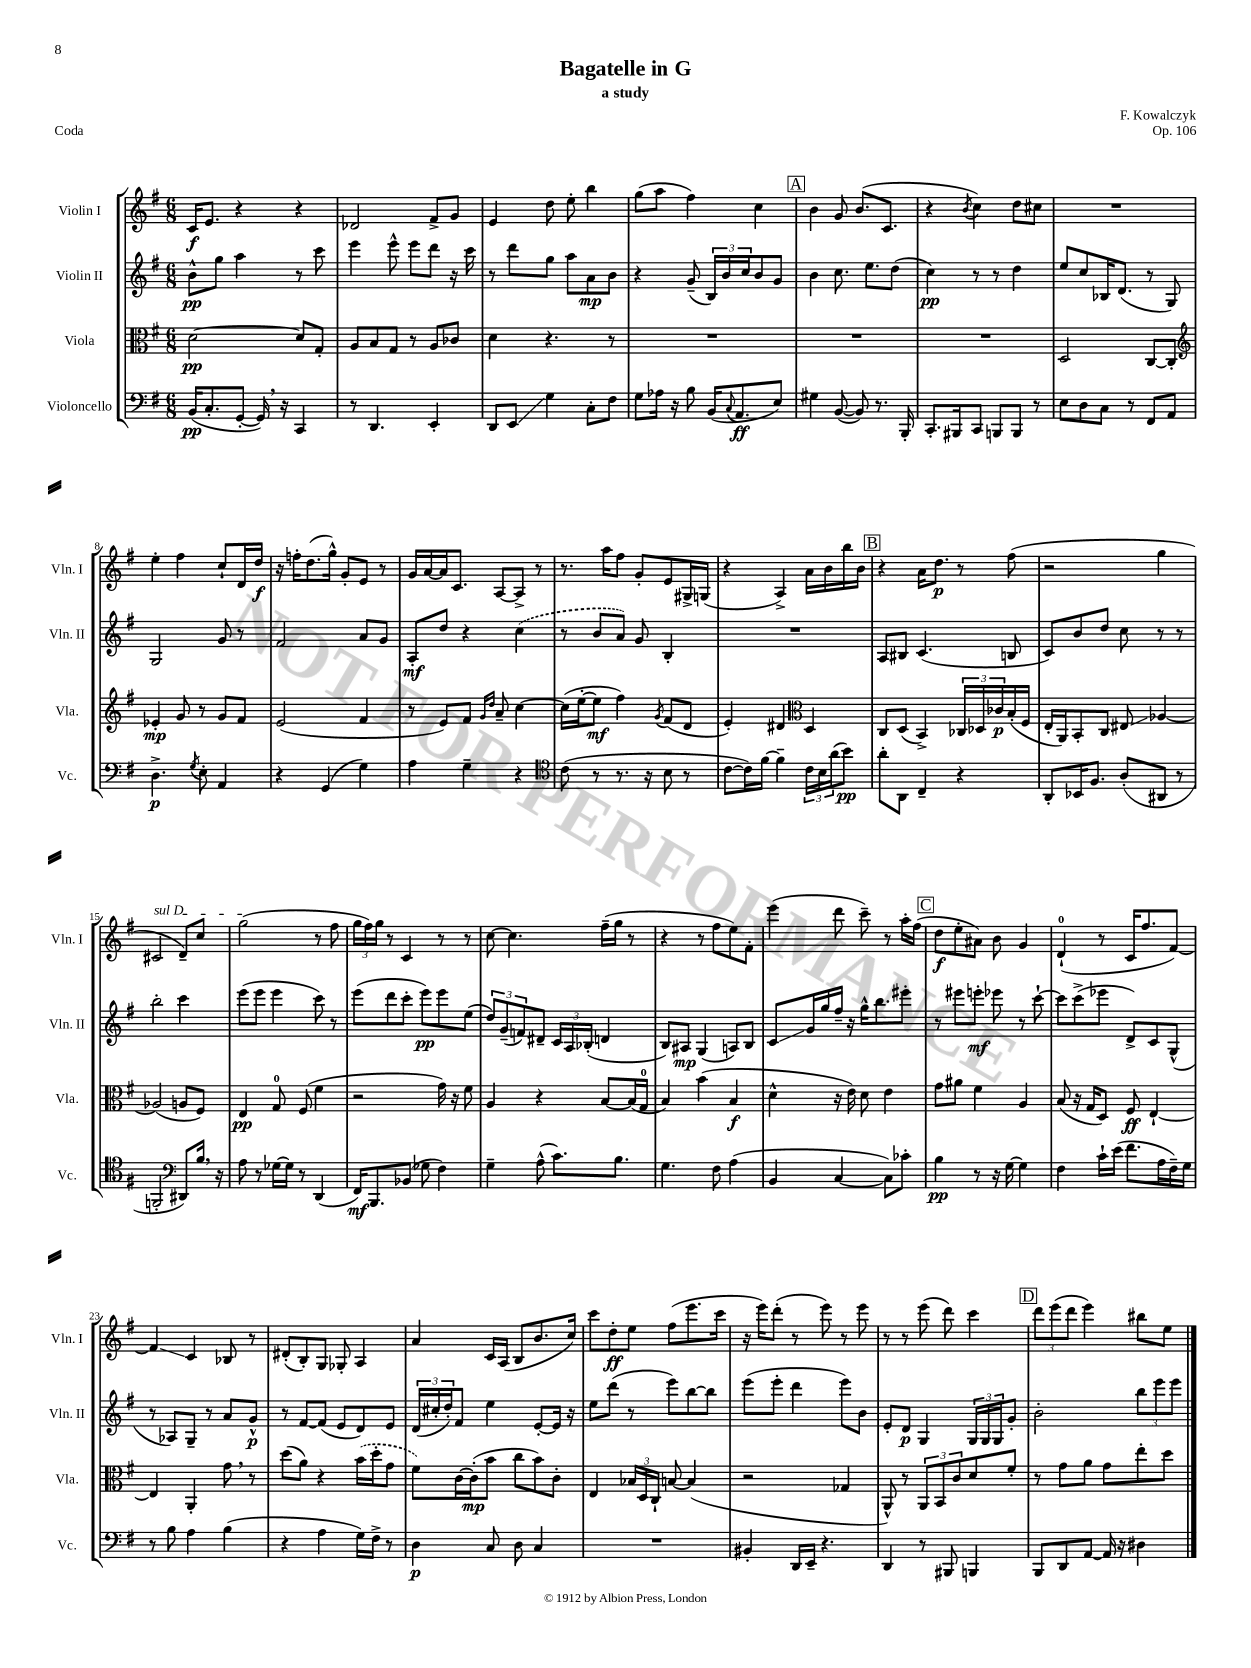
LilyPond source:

\header { title = "Bagatelle in G" composer = "F. Kowalczyk" subtitle = "a study" opus = "Op. 106" piece = "Coda" }
<<
\new StaffGroup <<
\new Staff = "s0" \with { instrumentName = "Violin I" shortInstrumentName = "Vln. I" } {
    \clef treble \key g \major \numericTimeSignature \time 6/8
    c'16\f e'8. r4 r4 |
    des'2 fis'8-> g'8 |
    e'4 d''8 e''8-. b''4 |
    g''8( a''8 fis''4) c''4 |
    \mark \markup { \box "A" } b'4 g'8 b'8.( c'8. |
    r4 \acciaccatura { b'8 } c''4) d''8 cis''8 |
    R2. |
    e''4-. fis''4 c''8-! d'16 d''16\f |
    r16 f''16-. d''8.( g''16-^) g'8-. e'8 r8 |
    g'16 a'16~ a'16 c'8. a8~ a8-> r8 |
    r8. a''16 fis''8 g'8-. e'8 gis16-> g16( |
    r4 a4->) a'16 b'16 b''16 b'16 |
    \mark \markup { \box "B" } r4 a'16 d''8.\p r8 fis''8( |
    r2 g''4 |
    \once \override TextSpanner.bound-details.left.text = \markup { \italic "sul D" } cis'2\startTextSpan d'8--) c''8 |
    g''2\stopTextSpan( r8 fis''8 |
    \tuplet 3/2 { g''16 fis''16) g''16 } r8 c'4 r8 r8 |
    c''8~ c''4. fis''16--( g''16 r8 |
    r4 r8 fis''8 e''8) fis'8-. |
    e'''4( d'''8 c'''8--) r8 a''16-. fis''16( |
    \mark \markup { \box "C" } d''8\f e''8-. ais'8) b'8 g'4 |
    d'4-0-!( r8 c'16 fis''8. fis'8~) |
    fis'4\glissando c'4 bes8 r8 |
    dis'8-.( b8-.) g8 ges8-. a4 |
    a'4 c'16 a16( b8 b'8. c''16) |
    c'''8 d''8-.\ff e''8 fis''8( e'''8. c'''16 |
    r16 e'''16) d'''8-.( r8 e'''8) r8 e'''8 |
    r8 r8 e'''8( d'''8) c'''4 |
    \mark \markup { \box "D" } \tuplet 3/2 { d'''8 e'''8( d'''8 } e'''4) bis''8 e''8 \bar "|." |
}
\new Staff = "s1" \with { instrumentName = "Violin II" shortInstrumentName = "Vln. II" } {
    \clef treble \key g \major \numericTimeSignature \time 6/8
    b'8-^\pp g''8 a''4 r8 c'''8 |
    e'''4 e'''8-^ e'''8 d'''8 r16 c'''16 |
    r8 d'''8 g''8 a''8 a'8\mp b'8 |
    r4 g'8--( \tuplet 3/2 { b16) b'16 c''16 } b'8 g'8 |
    \mark \markup { \box "A" } b'4 c''8. e''8. d''8( |
    c''4\pp) r8 r8 d''4 |
    e''8 c''8 bes16 d'8.( r8 g8) |
    g2 g'8 r8 |
    fis'2 a'8 g'8 |
    a8-.\mf d''8 r4 \once \slurDashed c''4( |
    r8 b'8 a'8) g'8 b4-. |
    R2. |
    \mark \markup { \box "B" } a8 bis8 c'4.( b8 |
    c'8) b'8 d''8 c''8 r8 r8 |
    b''2-. c'''4 |
    e'''8( e'''8 e'''4 c'''8) r8 |
    e'''8( d'''8 c'''8-. e'''8\pp) e'''8 e''8( |
    \tuplet 3/2 { d''8) g'8--( f'8) } dis'8-- \tuplet 3/2 { c'16 a16 bes16-.( } d'4 |
    b8) ais8\mp g4( a8) b8 |
    c'8\glissando g'16 g''16 fis''16-- r16 g''16-^ b''8. eis'''8-. |
    \mark \markup { \box "C" } r8 eis'''8 e'''8-.\mf ees'''8 r8 c'''8~-! |
    c'''8 c'''8->( ees'''8 d'8->) c'8 g8-^( |
    r8 aes8) g8-- r8 a'8 g'8-^\p |
    r8 fis'8~ fis'8( e'8 d'8) e'8 |
    \tuplet 3/2 { d'16( cis''16-. d''16-.) } fis'8 e''4 e'8~-. e'16 r16 |
    e''8 d'''8( r8 e'''8) b''8~ b''8 |
    e'''8( e'''8-. d'''4 e'''8) b'8 |
    e'8-. d'8\p g4 \tuplet 3/2 { g16 g16 g16 } g'8-. |
    \mark \markup { \box "D" } b'2-. \tuplet 3/2 { b''8 e'''8 e'''8 } \bar "|." |
}
\new Staff = "s2" \with { instrumentName = "Viola" shortInstrumentName = "Vla." } {
    \clef alto \key g \major \numericTimeSignature \time 6/8
    d'2~\pp d'8 g8-. |
    a8 b8 g8 r8 a8 ces'8 |
    d'4 r4. r8 |
    R2. |
    \mark \markup { \box "A" } R2. |
    R2. |
    d2 c8~ c8-. |
    \clef treble ees'4-.\mp g'8 r8 g'8 fis'8 |
    e'2( fis'4 |
    r8 e'8) fis'8 \grace { g'16 d''16 } a'8-- c''4~ |
    c''16( e''16~-. e''8\mf fis''4) \acciaccatura { g'8 } fis'8( d'8 |
    e'4-.) dis'4 \clef alto d4 |
    \mark \markup { \box "B" } c8 d8( b,4->) \tuplet 3/2 { ces16 des16 ces'16\p } b16-.( fis16 |
    e16-. a,16) b,8-. c8 eis8\glissando aes4~ |
    aes2( a8 fis8) |
    e4\pp g8-0 fis8( fis'4 |
    r2 g'16) r16 fis'8 |
    a4 r4 b8~ b16( g16-0 |
    b4) b'4( b4\f |
    d'4-^ r16 e'16) d'8 e'4 |
    \mark \markup { \box "C" } g'8 ais'8 fis'4 a4 |
    b8( r16 g16 d8) fis8\ff e4~-! |
    e4 a,4-. g'8 \breathe r8 |
    d''8( a'8) r4 \once \slurDashed b'16( d''16-. g'8 |
    fis'8) c'16~ c'16-.\mp( b'8 c''8 b'8) c'8-. |
    e4 \tuplet 3/2 { bes16 d16 c16-! } b8~ b4( |
    r2 ges4 |
    a,8-^) r8 \tuplet 3/2 { a,8 b,8 c'8 } d'8 fis'8-. |
    \mark \markup { \box "D" } r8 g'8 a'8 g'8 e''8-. d''8 \bar "|." |
}
\new Staff = "s3" \with { instrumentName = "Violoncello" shortInstrumentName = "Vc." } {
    \clef bass \key g \major \numericTimeSignature \time 6/8
    b,16\pp( c8.-. g,8~-. g,16) \breathe r16 c,4 |
    r8 d,4. e,4-. |
    d,8 e,8\glissando g4 c8-. fis8 |
    g8 aes16 r16 b8 b,16( \appoggiatura { c8 } a,8.\ff e8) |
    \mark \markup { \box "A" } gis4 b,8~( b,8) r8. b,,16-. |
    c,8.-. bis,,16 c,8 b,,8 b,,8 r8 |
    e8 d8 c8 r8 fis,8 a,8 |
    d4.->\p \acciaccatura { g8 } e8-. a,4 |
    r4 g,4( g4) |
    a4 g4-- r4 |
    \clef tenor c'8( r8 r8. r16 b8 r8 |
    c'8~ c'16) fis'16~ fis'4-- \tuplet 3/2 { c'16 b16 a'16( } b'8\pp) |
    \mark \markup { \box "B" } a'8-. a,8 c4-- r4 |
    a,8-. bes,16 fis8. a8-.( ais,8 r8 |
    f,2-. \clef bass dis,8) b16 \breathe r16 |
    a8 r8 ges16~ ges16 r8 d,4( |
    fis,16\mf) b,,8. bes,8( ges8 fis4) |
    g4-- a8-^( c'8.) b8. |
    g4. fis8 a4( |
    b,4 c4~ c8) ces'8-. |
    \mark \markup { \box "C" } b4\pp r8 r16 g16~ g4 |
    fis4 c'16-! e'16( fis'8. a16 fis16--) g16 |
    r8 b8 a4 b4( |
    r4 a4 g16) fis16-> r8 |
    d4\p c8 d8 c4 |
    R2. |
    bis,4-. d,16 e,16-- r4. |
    d,4 r8 bis,,8 b,,4 |
    \mark \markup { \box "D" } b,,8 d,8 a,8~ a,16 r16 dis4 \bar "|." |
}
>>
>>
